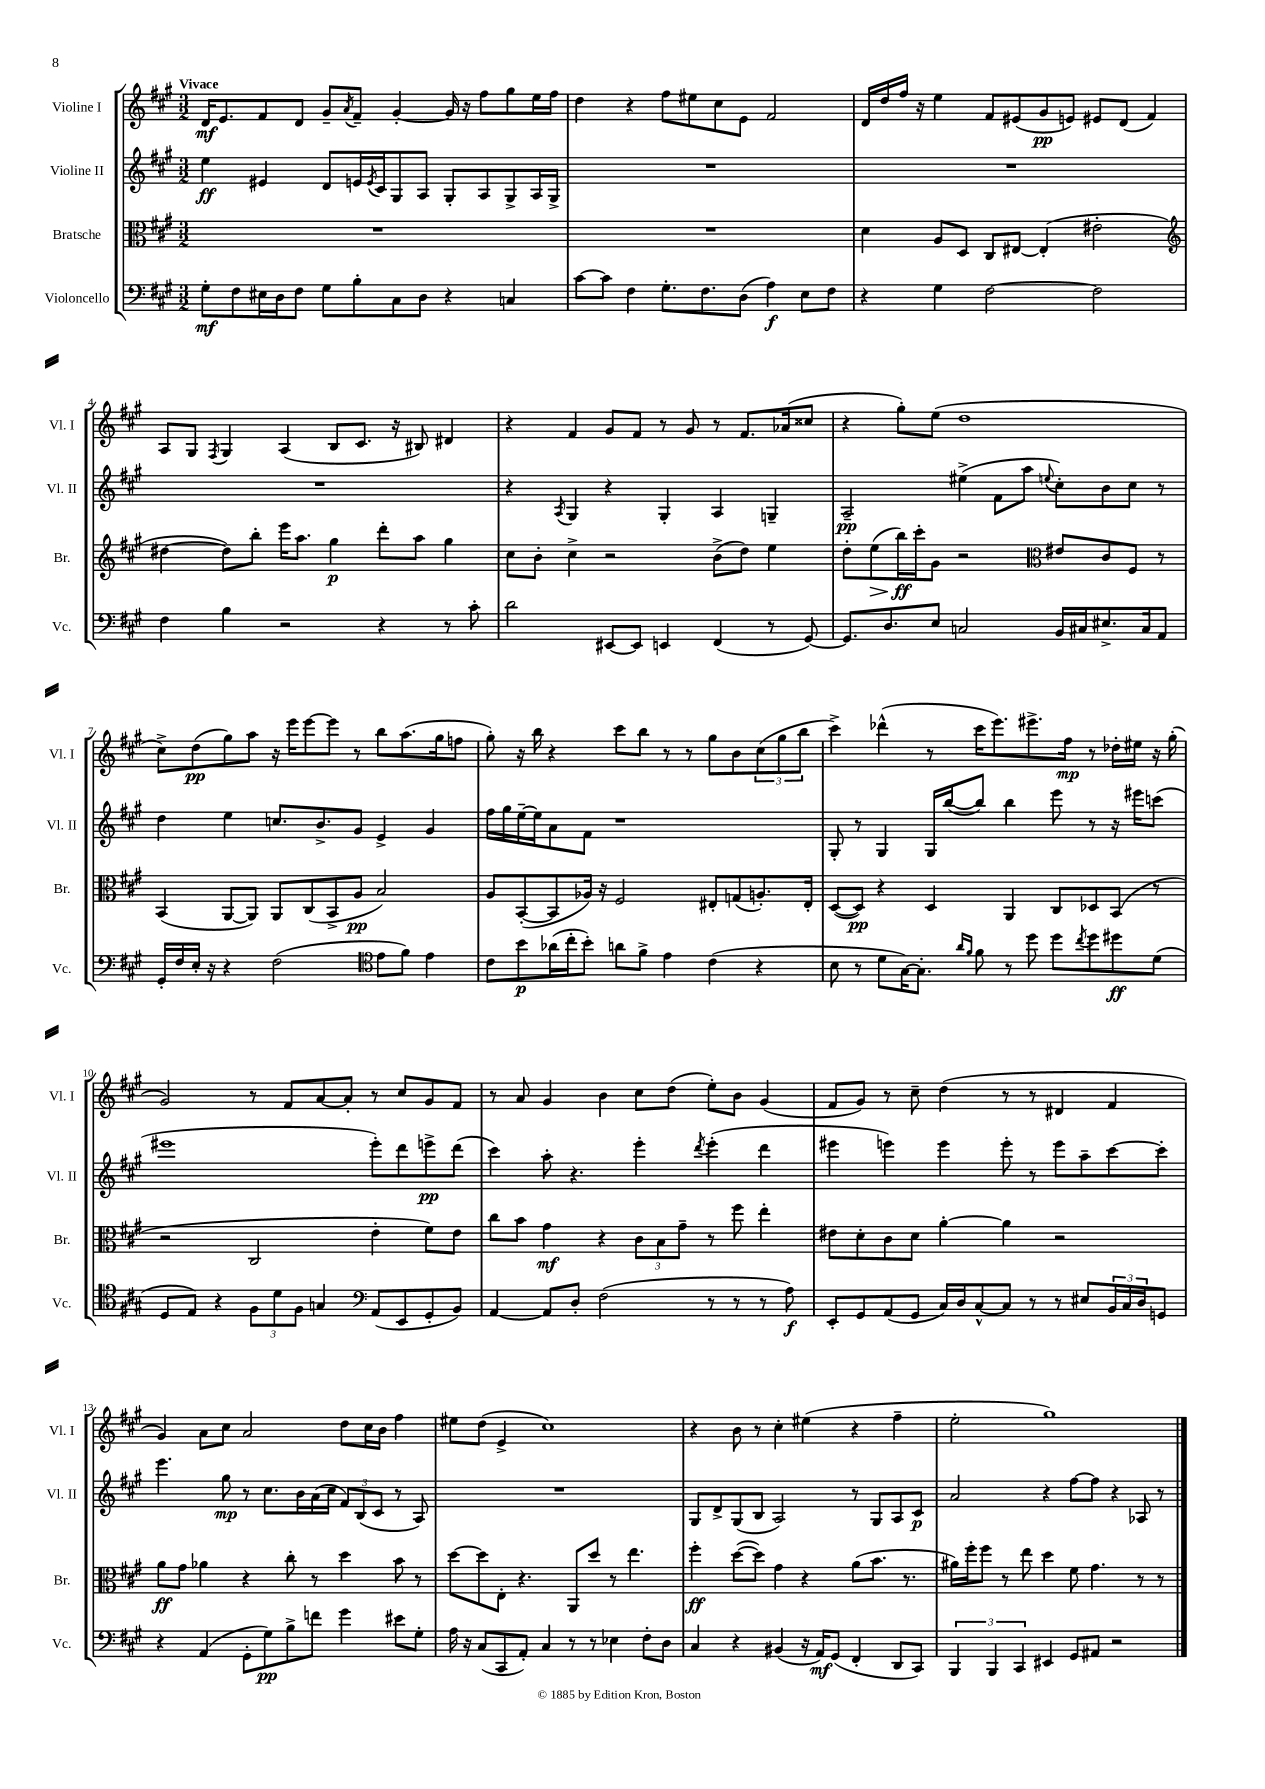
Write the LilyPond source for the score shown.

<<
\new StaffGroup <<
\new Staff = "s0" \with { instrumentName = "Violine I" shortInstrumentName = "Vl. I" } {
    \clef treble \key a \major \numericTimeSignature \time 3/2 \tempo "Vivace"
    d'16\mf e'8. fis'8 d'8 gis'8-- \acciaccatura { a'8 } fis'8-- gis'4~-. gis'16 r16 fis''8 gis''8 e''16 fis''16 |
    d''4 r4 fis''8 eis''8 cis''8 e'8 fis'2 |
    d'16 d''16 fis''16 r16 e''4 fis'8 eis'8( gis'8\pp e'8) eis'8 d'8( fis'4) |
    a8 gis8 \acciaccatura { fis8 } gis4 a4( b8 cis'8. r16 bis8) dis'4 |
    r4 fis'4 gis'8 fis'8 r8 gis'8 r8 fis'8. aes'16( cisis''8 |
    r4 gis''8-.) e''8( d''1 |
    cis''8->) d''8\pp( gis''8) a''8 r16 e'''16 e'''8~ e'''8 r8 b''8 a''8.( gis''16 f''8 |
    gis''8-.) r16 b''16 r4 cis'''8 b''8 r8 r8 gis''8 b'8 \tuplet 3/2 { cis''8( gis''8 b''8 } |
    cis'''4->) des'''4-^( r8 cis'''16 e'''8.) eis'''8.-> fis''16\mp r8 des''16-. eis''16 r16 gis''16-.( |
    gis'2) r8 fis'8 a'8~ a'8-. r8 cis''8 gis'8 fis'8 |
    r8 a'8 gis'4 b'4 cis''8 d''8( e''8-.) b'8 gis'4( |
    fis'8 gis'8) r8 cis''8-- d''4( r8 r8 dis'4 fis'4 |
    gis'4) a'8 cis''8 a'2 d''8 cis''16 b'16 fis''4 |
    eis''8 d''8( e'4-> cis''1) |
    r4 b'8 r8 cis''4-. eis''4( r4 fis''4-- |
    e''2-. gis''1) \bar "|." |
}
\new Staff = "s1" \with { instrumentName = "Violine II" shortInstrumentName = "Vl. II" } {
    \clef treble \key a \major \numericTimeSignature \time 3/2
    e''4\ff eis'4 d'8 e'16 \acciaccatura { e'8 } cis'16 gis8 a8 gis8-. a8 gis8-> a16 gis16-> |
    R1. |
    R1. |
    R1. |
    r4 \acciaccatura { a8 } gis4 r4 gis4-. a4 g4-- |
    a2--\pp eis''4->( fis'8 a''8 \appoggiatura { e''8 } cis''8-.) b'8 cis''8 r8 |
    d''4 e''4 c''8. b'8.-> gis'8 e'4-> gis'4 |
    fis''16 gis''16 e''16~-- e''16 a'8 fis'8 r1 |
    gis8-. r8 gis4 gis16 b''16~( b''8) b''4 e'''8 r8 r16 eis'''16 c'''8( |
    eis'''1 eis'''8-.) d'''8 e'''8->\pp d'''8( |
    cis'''4) a''8-. r4. e'''4-. \acciaccatura { d'''8 } e'''4-.( d'''4 |
    eis'''4 e'''4) e'''4 e'''8-. r8 e'''8 a''8-- cis'''8~ cis'''8-. |
    e'''4. gis''8\mp r8 cis''8. b'16 a'16( cis''16 \tuplet 3/2 { fis'8) b8( cis'8 } r8 a8) |
    R1. |
    gis8 d'8-> gis8( b8 a2) r8 gis8 a8 cis'8\p |
    a'2 r4 fis''8~ fis''8 r4 aes8 r8 \bar "|." |
}
\new Staff = "s2" \with { instrumentName = "Bratsche" shortInstrumentName = "Br." } {
    \clef alto \key a \major \numericTimeSignature \time 3/2
    R1. |
    R1. |
    d'4 a8 d8 cis8 eis8~ eis4-.( eis'2-. |
    \clef treble dis''4~ dis''8) b''8-. e'''16 a''8. gis''4\p d'''8-. a''8 gis''4 |
    cis''8 b'8-. cis''4-> r2 b'8->( d''8) e''4 |
    d''8-. e''8\>( b''16\ff\!) cis'''16-. gis'8 r2 \clef alto eis'8 cis'8 fis8 r8 |
    b,4( a,8~ a,8) a,8 cis8( b,8-> a8\pp b2) |
    a8 b,8~-.( b,8 aes16) r16 fis2 eis8-. g8( a8.-.) eis16-. |
    d8~( d8\pp) r4 d4 a,4 cis8 des8 b,8( r8 |
    r2 cis2 e'4-. fis'8) e'8 |
    cis''8 b'8 gis'4\mf r4 \tuplet 3/2 { cis'8 b8 gis'8-- } r8 fis''8 e''4-. |
    eis'8 d'8-. cis'8 d'8 a'4~-. a'4 r2 |
    a'8\ff gis'8 aes'4 r4 cis''8-. r8 d''4 b'8 r8 |
    d''8~ d''8 e8-. r4. a,8 d''8 r8 e''4. |
    fis''4-.\ff d''8~( d''8) gis'4 r4 a'8( b'8. r8. |
    ais'16) fis''16-. fis''8 r8 e''8 d''4 fis'8 gis'4. r8 r8 \bar "|." |
}
\new Staff = "s3" \with { instrumentName = "Violoncello" shortInstrumentName = "Vc." } {
    \clef bass \key a \major \numericTimeSignature \time 3/2
    gis8-.\mf fis8 eis16 d16 fis8 gis8 b8-. cis8 d8 r4 c4 |
    cis'8~ cis'8 fis4 gis8.-. fis8. d8( a4\f) e8 fis8 |
    r4 gis4 fis2~ fis2 |
    fis4 b4 r2 r4 r8 cis'8-. |
    d'2 eis,8~ eis,8 e,4 fis,4( r8 gis,8~) |
    gis,8. d8. e8 c2 b,16 cis16 eis8.-> cis16 a,8 |
    gis,16-. fis16 e16-. r16 r4 fis2( \clef tenor e'8 fis'8) e'4 |
    cis'8 b'8\p aes'16( cis''16-. b'8-.) a'8 fis'8-> e'4 cis'4( r4 |
    b8 r8 d'8 gis16~) gis8.-. \grace { a'16 fis'16 } fis'8 r8 d''8 d''8 \acciaccatura { cis''8 } d''8 dis''8\ff d'8( |
    d8 e8) r4 \tuplet 3/2 { fis8 d'8 fis8 } g4 \clef bass a,8( e,8 gis,8-. b,8) |
    a,4~ a,8 d8-. fis2( r8 r8 r8 a8\f) |
    e,8-. gis,8 a,8( gis,8 cis16) d16 cis8~-^ cis8 r8 r8 eis8 \tuplet 3/2 { b,16 cis16 d16 } g,8 |
    r4 a,4( gis,8-. gis8\pp) b8-> f'8 gis'4 eis'8 gis8-. |
    a16 r16 cis8( cis,8 a,8-.) cis4 r8 r8 ees4 fis8-. d8 |
    cis4 r4 bis,4( r16 a,16\mf) gis,8( fis,4-. d,8 cis,8) |
    \tuplet 3/2 { b,,4 b,,4 cis,4 } eis,4 gis,8 ais,8 r2 \bar "|." |
}
>>
>>
